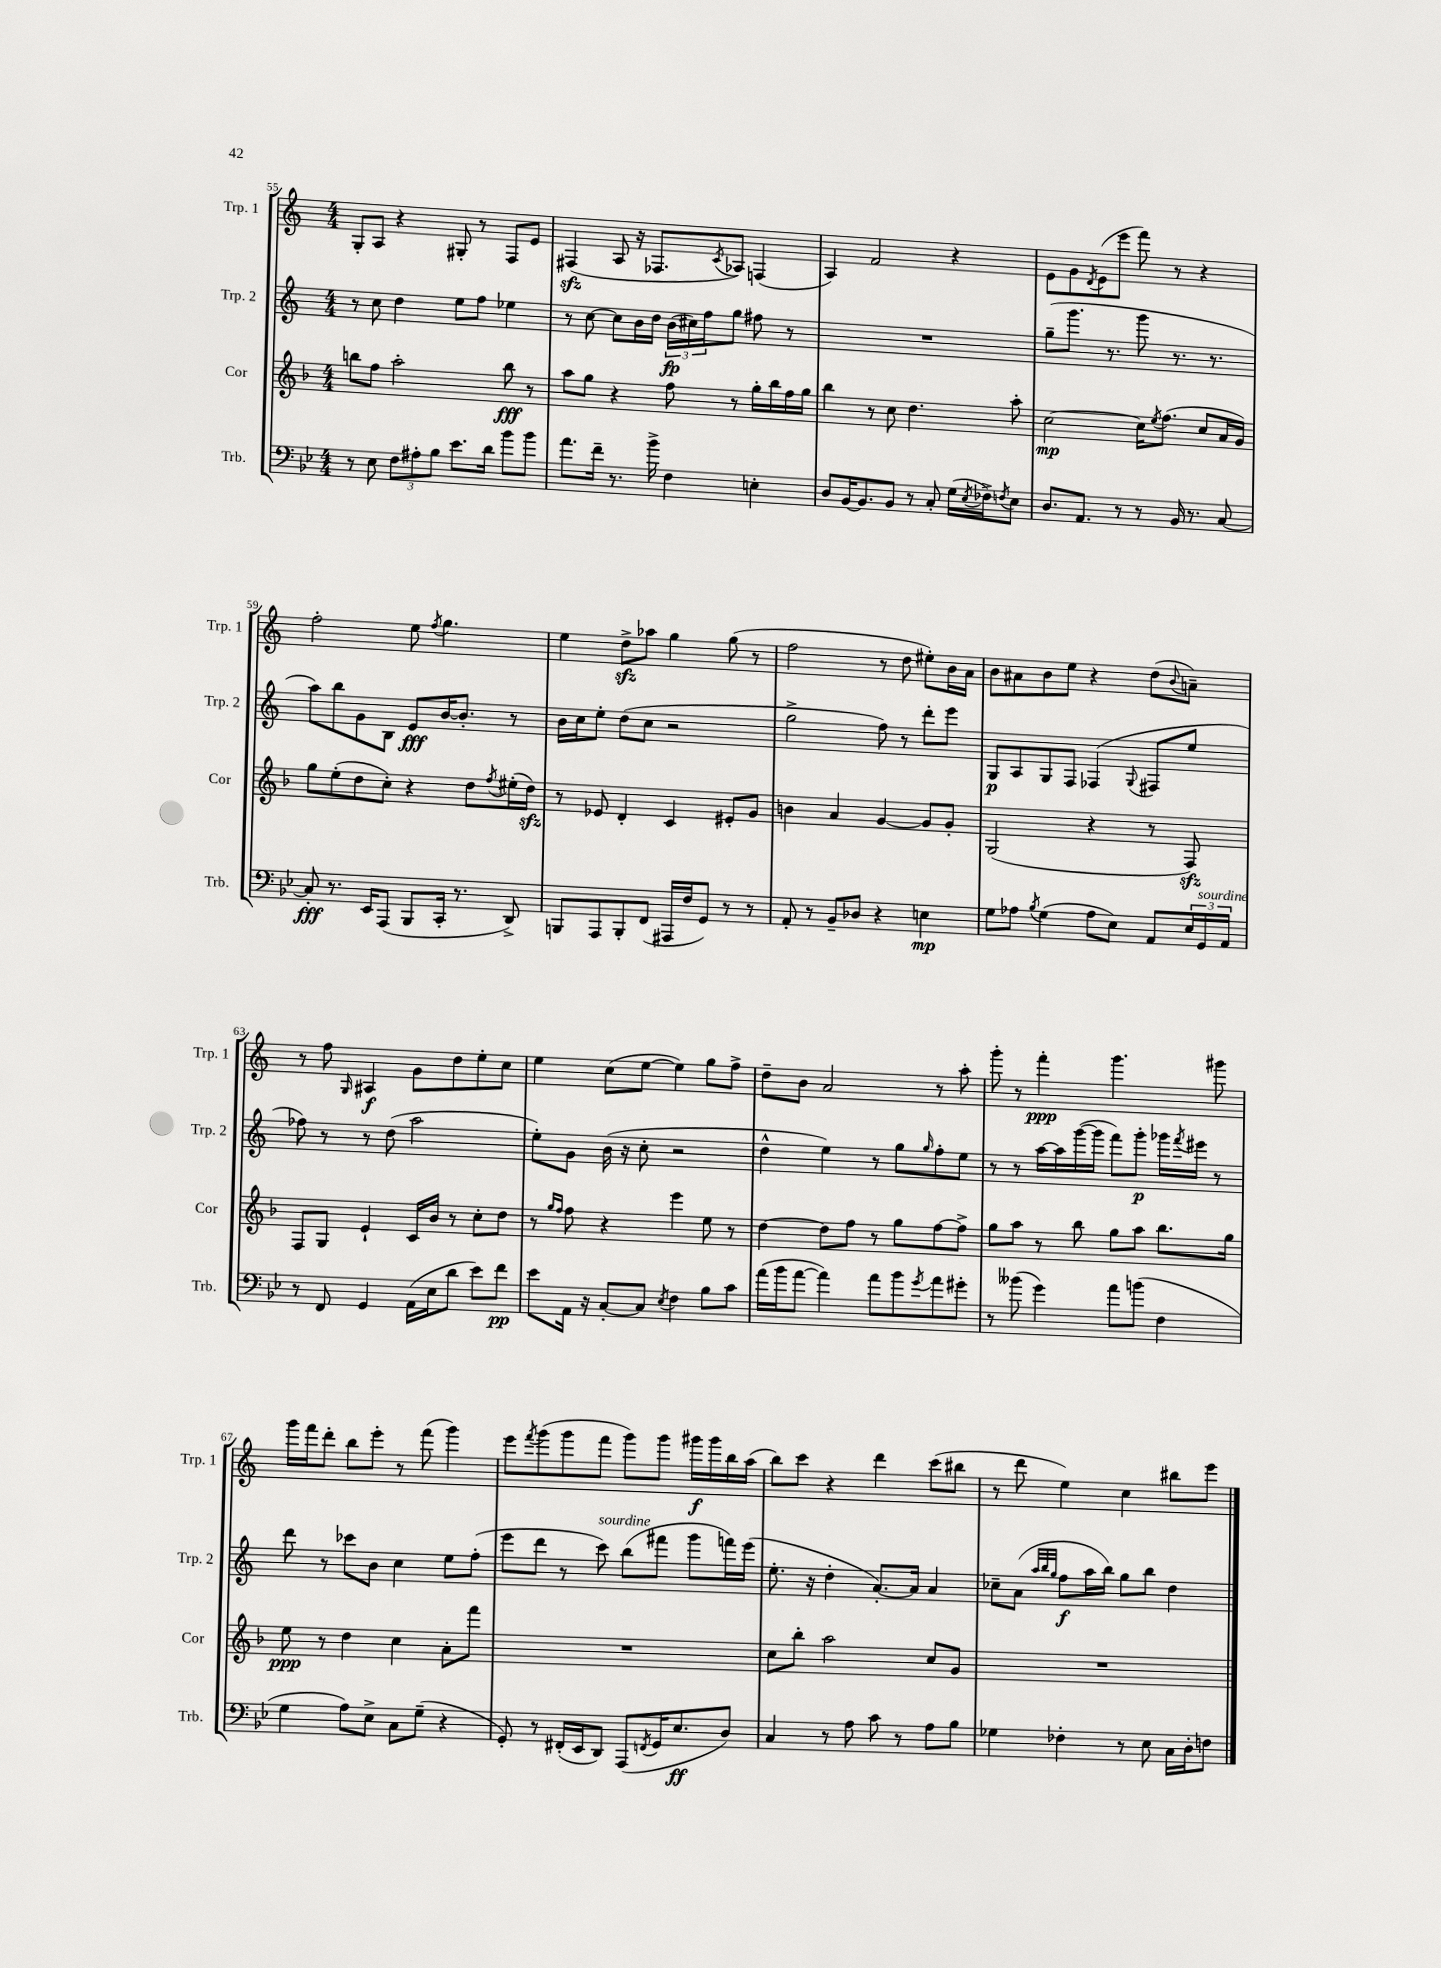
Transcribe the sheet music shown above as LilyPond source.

<<
\new StaffGroup <<
\new Staff = "s0" \with { instrumentName = "Trp. 1" shortInstrumentName = "Trp. 1" } {
    \clef treble \key c \major \numericTimeSignature \time 4/4
    g8-. a8 r4 gis8-. r8 f8 e'8 |
    fis4\sfz( a8 r16 fes8. \acciaccatura { c'8 } aes8) f4( |
    a4) f'2 r4 |
    e'8 g'8 \acciaccatura { d'8 } e'8( e'''8 f'''8) r8 r4 |
    f''2-. e''8 \acciaccatura { f''8 } g''4. |
    e''4 d''8->\sfz aes''8 g''4 g''8( r8 |
    f''2 r8 d''8 eis''8-.) b'16 a'16 |
    b'8 ais'8 b'8 e''8 r4 d''8( \appoggiatura { b'8 } a'8--) |
    r8 f''8 \grace { g16 } ais4\f g'8 d''8 e''8-. c''8 |
    e''4 c''8( e''8~ e''4) g''8 f''8-> |
    d''8-- b'8 a'2 r8 a''8-. |
    g'''8-. r8 f'''4-.\ppp g'''4. gis'''8 |
    g'''16 f'''16 d'''8-. b''8 e'''8-. r8 f'''8( g'''4) |
    e'''8 \acciaccatura { f'''8 } g'''8( g'''8 f'''8 g'''8) g'''8 gis'''16\f gis'''16 b''16 a''16( |
    b''8) c'''8 r4 d'''4 c'''8( bis''8 |
    r8 d'''8 e''4) c''4 bis''8 e'''8 \bar "|." |
}
\new Staff = "s1" \with { instrumentName = "Trp. 2" shortInstrumentName = "Trp. 2" } {
    \clef treble \key c \major \numericTimeSignature \time 4/4
    r8 c''8 d''4 e''8 f''8 ees''4 |
    r8 c''8~ c''8 b'16 d''16 \tuplet 3/2 { b'16\fp( cis''16) f''16 } g''8 fis''8 r8 |
    R1 |
    g''8--( g'''8. r8. g'''8 r8. r8. |
    a''8) b''8 g'8 b8 e'8\fff b'16~ b'8.-. r8 |
    b'16 c''16 e''8-. d''8( c''8 r2 |
    g''2-> f''8) r8 d'''8-. e'''8 |
    g8\p a8 g8 f8 fes4( \appoggiatura { g8 } fis8 e''8 |
    fes''8) r8 r8 d''8( a''2 |
    e''8-.) g'8 b'16( r16 c''8-. r2 |
    d''4-^ e''4) r8 g''8 \grace { g''16 } f''8-. e''8 |
    r8 r8 a''16~ a''16 g'''16~( g'''16 f'''8) g'''8-.\p ges'''16 \acciaccatura { f'''8 } eis'''16 r8 |
    d'''8 r8 ces'''8 b'8 c''4 e''8 f''8-.( |
    e'''8 d'''8 r8 c'''8^\markup { \italic "sourdine" }) b''8( fis'''8 g'''8 f'''16) e'''16( |
    e''8.-. r16 d''4-. a'8.~-.) a'16 a'4 |
    ces''8-- a'8( \grace { a''32 b''32 g''32 } f''8\f a''16 b''16) g''8 b''8 d''4 \bar "|." |
}
\new Staff = "s2" \with { instrumentName = "Cor" shortInstrumentName = "Cor" } {
    \clef treble \key f \major \numericTimeSignature \time 4/4
    b''8 f''8 a''2-. b''8\fff r8 |
    a''8 g''8 r4 f''8 r8 g''16-. bes''16 f''16 g''16 |
    bes''4 r8 c''8 d''4. a''8-. |
    c''2~\mp c''16 \acciaccatura { e''8 } f''8.( c''8 a'16 g'16) |
    g''8 e''8-.( d''8 c''8-.) r4 d''8 \acciaccatura { f''8 } eis''16-.( d''16\sfz) |
    r8 ees'8 d'4-. c'4 eis'8-. g'8 |
    b'4 a'4 g'4~ g'8 g'8-. |
    g2( r4 r8 f8\sfz) |
    f8 g8 e'4-! c'16 bes'16 r8 c''8-. d''8 |
    r8 \grace { g''16 f''16 } f''8 r4 e'''4 e''8 r8 |
    d''4~ d''8 f''8 r8 g''8 f''8~ f''8-> |
    g''8 a''8 r8 bes''8 g''8 a''8 bes''8. g''16 |
    e''8\ppp r8 d''4 c''4 a'8-. f'''8 |
    R1 |
    c''8 bes''8-. a''2 c''8 g'8 |
    R1 \bar "|." |
}
\new Staff = "s3" \with { instrumentName = "Trb." shortInstrumentName = "Trb." } {
    \clef bass \key bes \major \numericTimeSignature \time 4/4
    r8 ees8 \tuplet 3/2 { f8 ais8-. bes8 } ees'8. d'16 bes'8 bes'8 |
    a'8. f'16-- r8. bes'16-> f4 e4-. |
    d8 bes,16~ bes,8. bes,8 r8 c8-. g16( \acciaccatura { ees8 } fes16->) \acciaccatura { f8 } ees8 |
    d8. a,8. r8 r8 bes,16 r8. c8~ |
    c8-.\fff r8. ees,16 a,,8( bes,,8 c,16-. r8. d,8->) |
    b,,8 a,,8 b,,8-. f,8( ais,,16 f16 g,8) r8 r8 |
    a,8-. r8 bes,8-- des8 r4 e4\mp |
    g8 aes8 \acciaccatura { bes8 } g4( aes8 ees8) a,8 \tuplet 3/2 { ees16 g,16^\markup { \italic "sourdine" } a,16 } |
    r8 f,8 g,4 a,16( ees16 d'8 ees'8) f'8\pp |
    ees'8 a,16 r16 c8~-. c8 \acciaccatura { ees8 } f4 bes8 c'8 |
    a'16( bes'16 a'8~ a'4) a'8 bes'8 \acciaccatura { g'8 } a'8 gis'8-. |
    r8 beses'8( g'4) a'8 b'8( f4 |
    g4 a8) ees8-> c8 g8--( r4 |
    g,8-.) r8 fis,16-.( ees,16 d,8) a,,8( \acciaccatura { f,8 } g,16 ees8.\ff d8) |
    c4 r8 a8 c'8 r8 a8 bes8 |
    ges4 fes4-. r8 ees8 c16 d16-. f8 \bar "|." |
}
>>
>>
\layout { \context { \Score currentBarNumber = #55 } }
